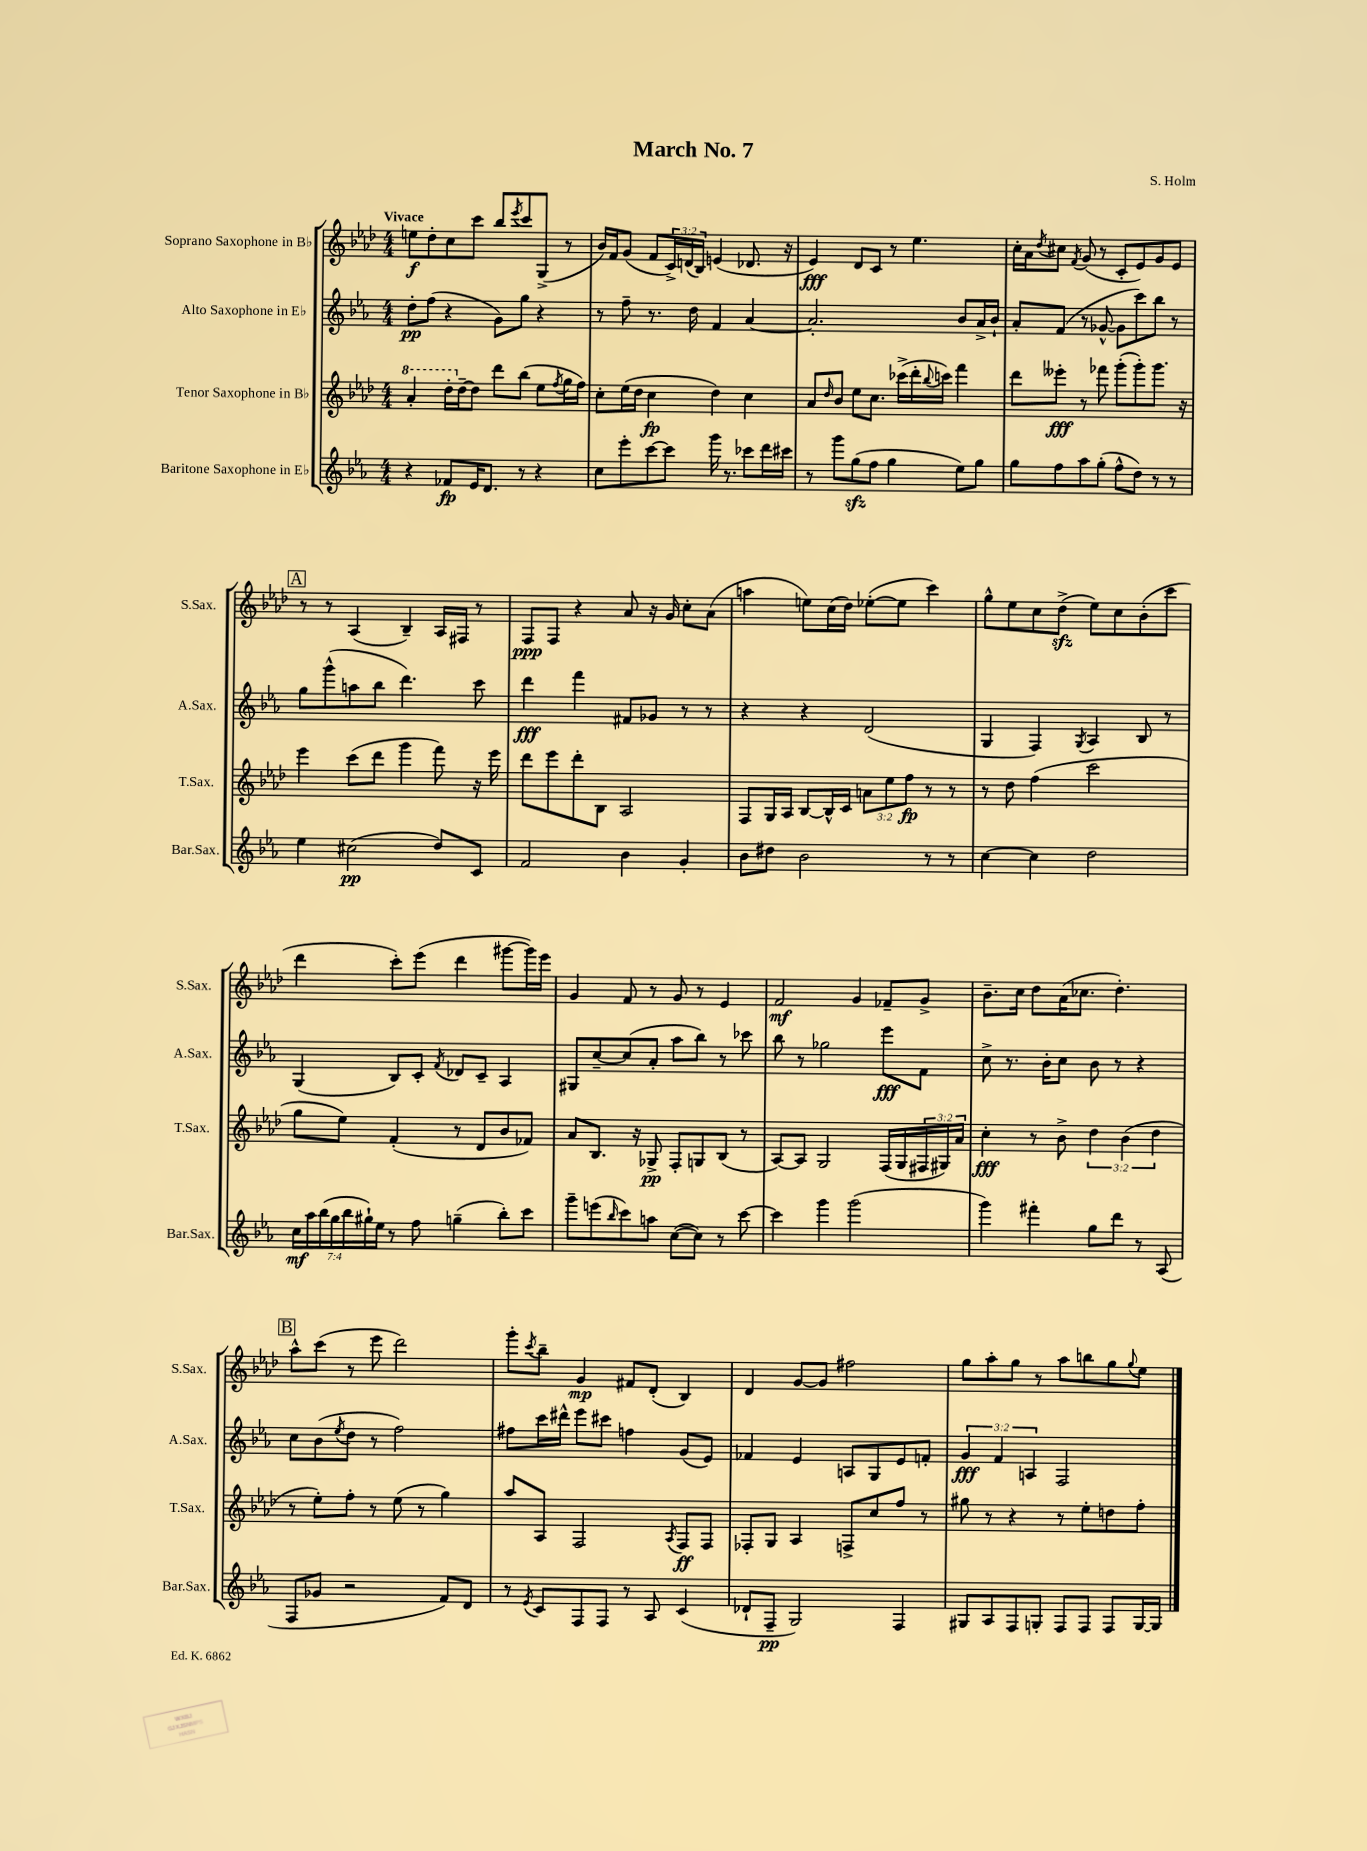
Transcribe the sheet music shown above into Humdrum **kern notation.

**kern	**kern	**kern	**kern
*staff4	*staff3	*staff2	*staff1
*clefG2	*clefG2	*clefG2	*clefG2
*k[b-e-a-]	*k[b-e-a-d-]	*k[b-e-a-]	*k[b-e-a-d-]
*M4/4	*M4/4	*M4/4	*M4/4
4r	4aa-'	8dd'	8ee
.	.	(8ff	8dd-'
8f-	16ddd-'	4r	8cc
.	[16dd-~	.	.
16e-	8dd-]	.	8ccc
8.d	.	.	.
.	8ddd-	8g)	8bb-
.	.	.	8qeee-
8r	(8bb-	8gg	8ccc
4r	8ee-	4r	(8G^
.	8qff	.	.
.	16gg	.	8r
.	16ff)	.	.
=	=	=	=
8cc	8cc'	8r	16b-)
.	.	.	16f
8eee-'	(16ee-	8ff~	(8g
.	16dd-	.	.
[8ccc	4cc	8.r	8f
8ccc]	.	.	24c^)
.	.	.	(24d
.	.	16dd	.
.	.	.	24B-)
16ggg	4dd-)	4f	(4e
8.r	.	.	.
8ccc-	4cc	[4a-	8.d-
16ddd	.	.	.
16ccc#	.	.	16r
=	=	=	=
8r	8a-	2.a-']	4e-)
.	16qqdd-	.	.
8ggg	8b-	.	.
(8gg	8ee-	.	8d-
8ff	8.cc	.	8c
4gg	.	.	8r
.	(16ccc-^	.	.
.	16ddd-'	.	4.ee-
.	8qqbb-	.	.
.	16ccc)	.	.
8ee-)	4fff	8b-	.
8gg	.	16a-^	.
.	.	16b-`	.
=	=	=	=
8gg	8ddd-	8a-'	16cc'
.	.	.	16a-
.	.	.	8qdd-
8ff	8eee--'	(8f	8cc#
.	.	.	8qf
8aa-	8r	8r	(8g
(8gg'	8fff-	[8g-^^	8r
8ff^^	(8ggg'	8g-]	8c'
8dd)	8ggg')	8ccc)	8e-)
8r	8.ggg	8bb-	8g
8r	.	8r	8e-
.	16r	.	.
=	=	=	=
4ee-	4eee-	8gg	8r
.	.	(8ggg^^	8r
(2cc#	(8ccc	8aa	(4A-
.	8ddd-	8bb-	.
.	4ggg	4.ddd)	4B-~)
8dd)	8fff)	.	16A-
.	.	.	16F#
8c	16r	8ccc	8r
.	16eee-	.	.
=	=	=	=
2f	8ddd-	4ddd	8F
.	8eee-	.	8F
.	8ddd-'	4fff	4r
.	8B-	.	.
4b-	2A-	8f#	8a-
.	.	8g-	16r
.	.	.	16g
4g'	.	8r	8cc'
.	.	8r	(8a-
=	=	=	=
8b-	8F	4r	4aa
8dd#	16G	.	.
.	16A-	.	.
2b-	[8B-	4r	8ee)
.	16B-^^]	.	(16cc
.	16c	.	16dd-)
.	12a	(2d	([8ee-'
.	12ee-	.	.
.	.	.	8ee-]
.	12ff	.	.
8r	8r	.	4ccc)
8r	8r	.	.
=	=	=	=
[4cc	8r	4G	8gg^^
.	8dd-	.	8ee-
4cc]	(4ff	4F)	8cc
.	.	.	(8dd-^
.	.	8qG	.
2dd	2ccc	4A-	8ee-)
.	.	.	8cc
.	.	8B-	(8b-'
.	.	8r	8ccc
=	=	=	=
28cc	8gg	(4G	4ddd-
28aa-	.	.	.
(28bb-	.	.	.
28gg	.	.	.
.	8ee-)	.	.
28bb-	.	.	.
28gg#`)	.	.	.
28ee-	.	.	.
8r	(4f'	8B-)	8ccc')
8ff	.	8c'	(8eee-
.	.	8qf	.
(4gg~	8r	8d-	4ddd-
.	8d-	8c~	.
8bb-')	8b-	4A-	[8ggg#
8ccc	8f-)	.	16ggg#])
.	.	.	16eee-
=	=	=	=
8ggg~	8a-	8G#	4g
(8eee	8.B-	[8cc~	.
16qqbb-	.	.	.
8ccc)	.	(8cc]	8f
.	16r	.	.
8aa	8G-^	8a-'	8r
([8cc	8F'	8aa-	8g
8cc])	8G	8bb-)	8r
8r	(8B-	8r	4e-
[8ccc	8r	8ccc-	.
=	=	=	=
4ccc]	[8A-)	8bb-	2f
.	8A-]	8r	.
4ggg	2G	2gg-	.
(2ggg	.	.	4g
.	(16F	8eee-	8f-~
.	16G	.	.
.	24F#	8f	8g^
.	24G#)	.	.
.	24a-	.	.
=	=	=	=
4ggg)	4cc'	8cc^	8.b-~
.	.	8.r	.
.	.	.	16cc
4fff#'	8r	.	8dd-
.	.	16b-'	.
.	8b-^	8cc	(16a-
.	.	.	8.cc-
8gg	6dd-	8b-	.
8ddd	.	8r	4.dd-')
.	(6b-	.	.
8r	.	4r	.
.	6dd-	.	.
(8A-	.	.	.
=	=	=	=
8F	8r	8cc	8aa-^^
8g-	8ee-')	(8b-	(8ccc
.	.	8qee-	.
2r	8ff'	8dd	8r
.	8r	8r	8eee-
.	(8ee-	2ff)	2ddd-)
.	8r	.	.
8f)	4gg)	.	.
8d	.	.	.
=	=	=	=
8r	8aa-	8ff#	8ggg'
8qe-	.	.	8qccc
8c	8A-	16ccc	8bb-~
.	.	16ddd#^^	.
8F	2F	8eee-	4g
8F	.	8ccc#	.
8r	.	4ff	8f#
8A-	.	.	(8d-'
.	8qA-	.	.
(4c	8F	(8g	4B-)
.	8F	8e-)	.
=	=	=	=
8d-`	8F-'	4f-	4d-
8F~	8G	.	.
2G)	4A-	4e-	[8g
.	.	.	8g]
.	8F^	8A	2ff#
.	8cc	8G	.
4F	8ff	8e-	.
.	8r	8f'	.
=	=	=	=
8G#	8gg#	6g	8gg
8A-	8r	.	8aa-'
.	.	6f	.
8F	4r	.	8gg
.	.	6A	.
8G'	.	.	8r
8F	8r	2F	8aa-
8F	8ee-'	.	8bb
8F	8dd	.	8gg
.	.	.	8qqgg
[16G	8ff'	.	8ee-
16G]	.	.	.
==	==	==	==
*-	*-	*-	*-
